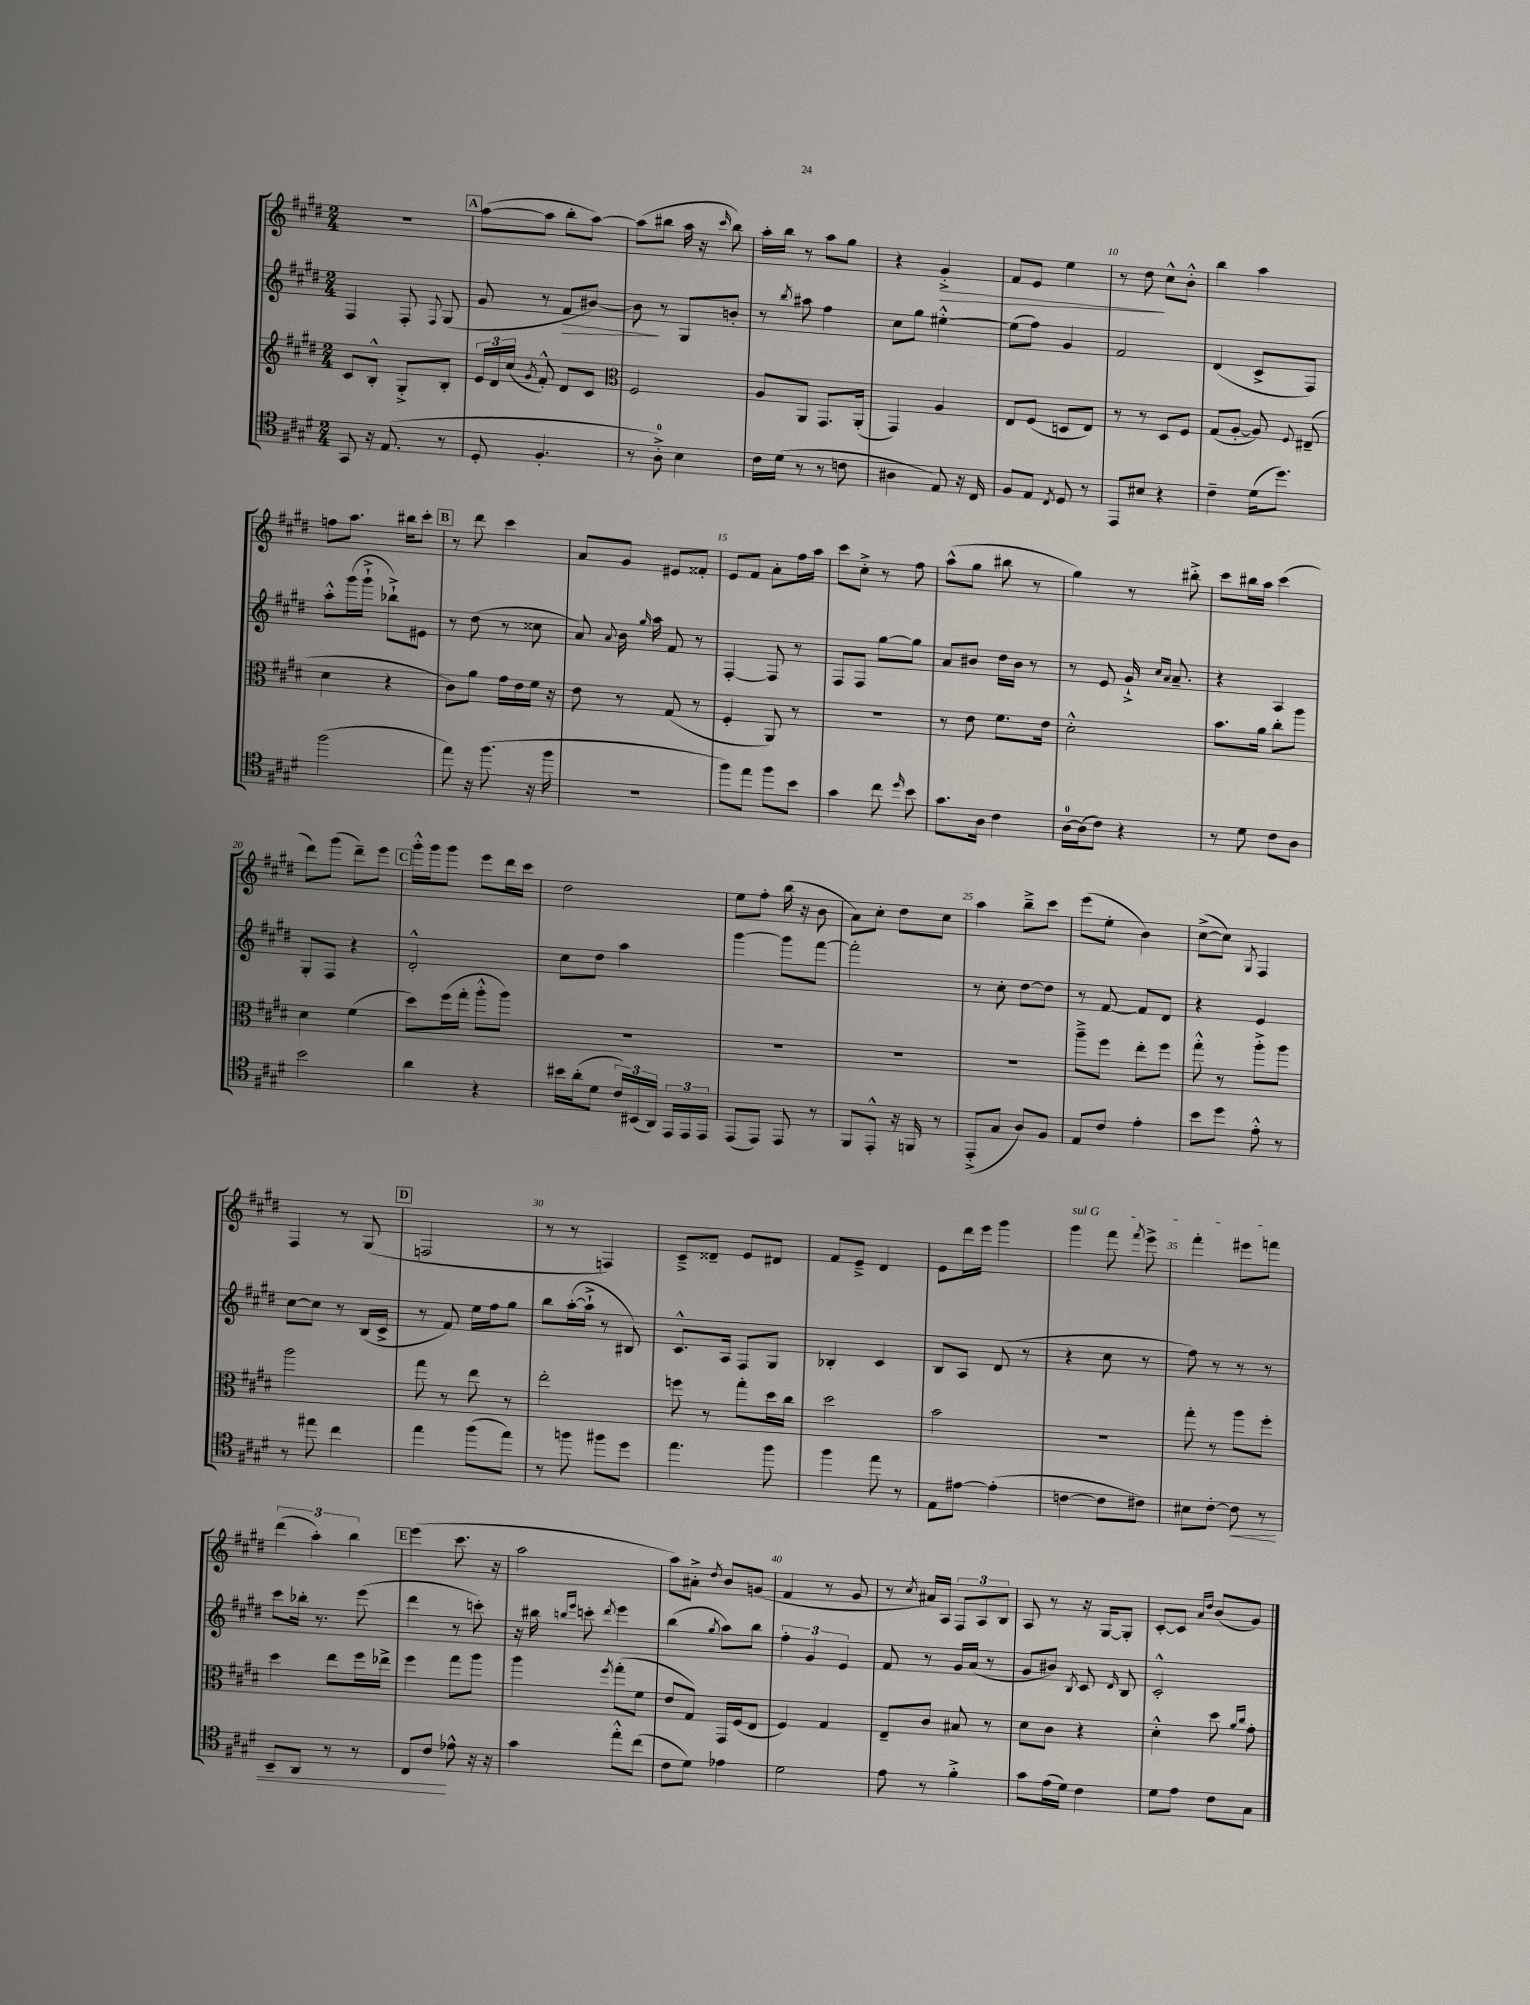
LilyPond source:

<<
\new StaffGroup <<
\new Staff = "s0" {
    \clef treble \key e \major \numericTimeSignature \time 2/4
    \autoBeamOff R2 |
    \mark \markup { \box "A" } a''8[~( a''8] b''8[-. a''8]~) |
    a''8[( bis''8] a''16 r16 \grace { cis'''16 } bis''8) |
    a''16[-. b''16] r8 a''8[ gis''8] |
    r4 gis'4-.->\> |
    fis'8[ e'8] e''4 |
    r8 dis''8\! cis''8[-^ b'8]-.-^ |
    b''4 a''4 |
    f''8[ a''8.] bis''16[ cis'''8]-. |
    \mark \markup { \box "B" } r8 dis'''8 cis'''4 |
    a'8[ gis'8] eis'8[ fisis'8]-. |
    e'8[ fis'8] a'8[-. fis''16 a''16] |
    cis'''8[ cis''8]-.-> r8 fis''8 |
    a''8[-^( gis''8] bis''8 r8 |
    gis''4) r8 bis''8-.-> |
    cis'''8[ bis''16 a''16] cis'''4( |
    dis'''8[) gis'''8]( dis'''8[--) e'''8] |
    \mark \markup { \box "C" } gis'''16[-.-^ gis'''16 gis'''8] e'''8[ dis'''16 cis'''16] |
    dis''2 |
    e''8[ fis''8]-. b''16( r16 b'8 |
    a'8[) cis''8]-. dis''8[ cis''8] |
    a''4 b''8[---> cis'''8] |
    e'''8[( e''8]-. b'4) |
    cis''8[~->( cis''8]) \acciaccatura { gis8 } fis4 |
    fis4 r8 gis8( |
    \mark \markup { \box "D" } f2 |
    r8 r8 f4) |
    cis'8[---> disis'8]-- e'8[ dis'8] |
    fis'8[ e'8]---> dis'4 |
    e'8[ dis'''16 e'''16] gis'''4 |
    \once \override TextSpanner.bound-details.left.text = \markup { \italic "sul G" } gis'''4\startTextSpan fis'''8 \acciaccatura { fis'''8 } e'''8-> |
    fis'''4-. eis'''8[ f'''8]\stopTextSpan |
    \tuplet 3/2 { dis'''4( a''4-.) b''4 } |
    \mark \markup { \box "E" } e'''4( cis'''8. r16 |
    a''2 |
    a''8[) ais'8]-.-> \acciaccatura { dis''8 } b'8[ g'8]( |
    fis'4 r8 gis'8 |
    r8 \acciaccatura { cis''8 } ais'16[) a16] \tuplet 3/2 { fis8[ a8 b8] } |
    a8 r8 r16 gis16[~ gis8]-. |
    cis'8[~-. cis'8] \grace { a'16[ dis''16] } b'8[( gis'8]) \bar "|." |
}
\new Staff = "s1" {
    \clef treble \key e \major \numericTimeSignature \time 2/4
    \autoBeamOff fis4 fis8-. \appoggiatura { fis8 } gis8( |
    \mark \markup { \box "A" } gis'8 r8 fis'8[\> bis'8]~) |
    bis'8\! r8 gis8[ b'8]-. |
    r8 \acciaccatura { b''8 } ais''8 fis''4 |
    cis''8[ gis''8] eis''4~-.-^ |
    eis''8[( fis''8]) gis'4 |
    fis'2 |
    dis'4( cis'8[-> fis8]) |
    a''8[-.-^ gis'''16( gis'''16]-!-> bes''8[-!->) eis'8] |
    \mark \markup { \box "B" } r8 dis''8( r8 cisis''8 |
    a'8) \appoggiatura { a'8 } b'16 \grace { gis''16 } a''16 fis'8 r8 |
    fis4~-. fis8 r8 |
    fis8[ fis8] gis''8[~ gis''8] |
    a'8[ bis'8] dis''16[ bis'16] r8 |
    r8 e'8 gis'16-!-> \grace { cis''16[ a'16] } a'8.-- |
    r4 a4 |
    gis8[-. fis8] r4 |
    \mark \markup { \box "C" } dis'2-.-^ |
    cis''8[ dis''8] a''4 |
    gis'''4~ gis'''8[ fis'''8]~ |
    fis'''2-. |
    r8 cis''8-. dis''8[~ dis''8] |
    r8 fis'8~ fis'8[ dis'8] |
    r4 e'4 |
    cis''8[~ cis''8] r8 b16[( cis'16]-> |
    \mark \markup { \box "D" } r8 fis'8) e''16[ fis''16 gis''8] |
    b''8[ a''16~-.( a''16]-!-> r8 bis8) |
    cis'8.[-^ a16] fis8[ gis8] |
    bes4-. cis'4 |
    b8[ a8] dis'8( r8 |
    r4 cis''8 r8 |
    fis''8) r8 r8 r8 |
    cis'''8[ bes''16]-. r8. e'''8( |
    \mark \markup { \box "E" } dis'''4 r8 c'''8-.) |
    r16 bis''16 \grace { b''16[ e'''16] } c'''8-. \acciaccatura { dis'''8 } e'''4 |
    b''4( \acciaccatura { gis''8 } a''8[) b''8] |
    \tuplet 3/2 { fis''4-. gis'4 e'4 } |
    fis'8 r8 gis'16[ a'16]( r8 |
    gis'8[ bis'8]) \acciaccatura { b8 } cis'8 \grace { dis'16 } b8 |
    cis'2-.-^ \bar "|." |
}
\new Staff = "s2" {
    \clef treble \key e \major \numericTimeSignature \time 2/4
    \autoBeamOff cis'8[ b8]-.-^ gis8[-.-> b8]-. |
    \mark \markup { \box "A" } \tuplet 3/2 { e'16[ dis'16 cis''16]( } \acciaccatura { gis'8 } fis'8-.-^) dis'8[ cis'8] |
    \clef alto fis2 |
    a8[ a,8] gis,8.[ a,16]-.( |
    gis,4) a4 |
    e8[ fis8]( d8[ e8]) |
    r8 r8 dis8[ fis8] |
    gis8[( a8]~-. a8) \appoggiatura { fis8 } eis8--( |
    dis'4 r4 |
    \mark \markup { \box "B" } cis'8[) a'8] gis'16[ e'16 fis'16] r16 |
    e'8 r8 gis8( r8 |
    fis4-. a,8) r8 |
    r2 |
    r8 e'8 fis'8.[ e'16] |
    dis'2-.-^ |
    b'8.[ a'16] cis''8[-. a''8] |
    dis'4 fis'4( |
    \mark \markup { \box "C" } dis''8[) fis''16( gis''16]-. a''8[-.-^ a''8]) |
    R2 |
    R2 |
    R2 |
    R2 |
    a''8[---> fis''8] e''8[-. fis''8] |
    gis''8-.-^ r8 a''8[-.-> a''8] |
    a''2 |
    \mark \markup { \box "D" } gis''8 r8 e''8 r8 |
    e''2-. |
    f''8 r8 gis''8[-. dis''16 cis''16] |
    dis''2 |
    b'2 |
    R2 |
    gis''8-. r8 a''8[ fis''8]-. |
    dis''4 e''8[ fis''16 ees''16]-> |
    \mark \markup { \box "E" } fis''4 gis''8[ a''8] |
    a''4 \acciaccatura { fis''8 } gis''8[-.( fis'8] |
    e'8[ gis8]) gis,16[ fis16( e8] |
    fis4) gis4 |
    e8[-- cis'8] bis8 r8 |
    dis'8[ cis'8] r4 |
    dis'4-.-^ dis''8 \grace { a'16[ cis''16] } gis'8-. \bar "|." |
}
\new Staff = "s3" {
    \clef tenor \key e \major \numericTimeSignature \time 2/4
    \autoBeamOff gis,8 r16 e8.( r8 |
    \mark \markup { \box "A" } dis8-. fis4.-. |
    r8 a8-0-.->) b4 |
    cis'16[ dis'16]( r8 r8 c'8 |
    ais4 e8) r16 cis16 |
    fis8[ e8] \acciaccatura { cis8 } dis8 r8 |
    e,8[ bis8] r4 |
    cis'4-- dis'16[( dis''8.]) |
    fis''2( |
    \mark \markup { \box "B" } e''8) r16 fis''8.( r16 fis''16 |
    R2 |
    fis''8[) e''8] fis''8[ b'8] |
    gis'4 cis''8 \grace { dis''16 } b'8 |
    gis'8.[ a16] cis'4 |
    a16[-0~ a16( cis'8]) r4 |
    r8 dis'8 cis'8[ a8] |
    b'2 |
    \mark \markup { \box "C" } a'4 r4 |
    bis'16[ a'16-.( dis'8] \tuplet 3/2 { cis'16[) bis,16( a,16]) } \tuplet 3/2 { e,16[ e,16 e,16] } |
    e,8[( e,8]) e,8 r8 |
    fis,8[ e,8]-.-^ r16 f,16 r8 |
    e,8[-.->( gis8] a8[) fis8] |
    e8[ cis'8] e'4-. |
    b'8[ dis''8] e'8-.-^ r8 |
    r8 eis''8 cis''4 |
    \mark \markup { \box "D" } e''4 fis''8[( e''8]) |
    r8 f''8 fis''8[ dis''8] |
    e''4. fis''8 |
    fis''4 e''8 r8 |
    e8[ eis'8]~ eis'4-.( |
    c'4~ c'8[ cis'8]) |
    bis8[ cis'8]~-. cis'8\< r8 |
    b,8[-- a,8] r8 r8 |
    \mark \markup { \box "E" } cis8[ cis'8]\! ees'8-^ r16 r16 |
    gis'4 e''8[-.-^ cis''8]( |
    cis'8[ dis'8]) ees'4 |
    dis'2 |
    e'8 r8 fis'4-.-> |
    gis'8[ e'16( dis'16]) cis'4 |
    dis'8[ e'8] cis'8[ gis8] \bar "|." |
}
>>
>>
\layout { \context { \Score currentBarNumber = #4 \override BarNumber.break-visibility = ##(#f #t #t) barNumberVisibility = #(every-nth-bar-number-visible 5) } }
